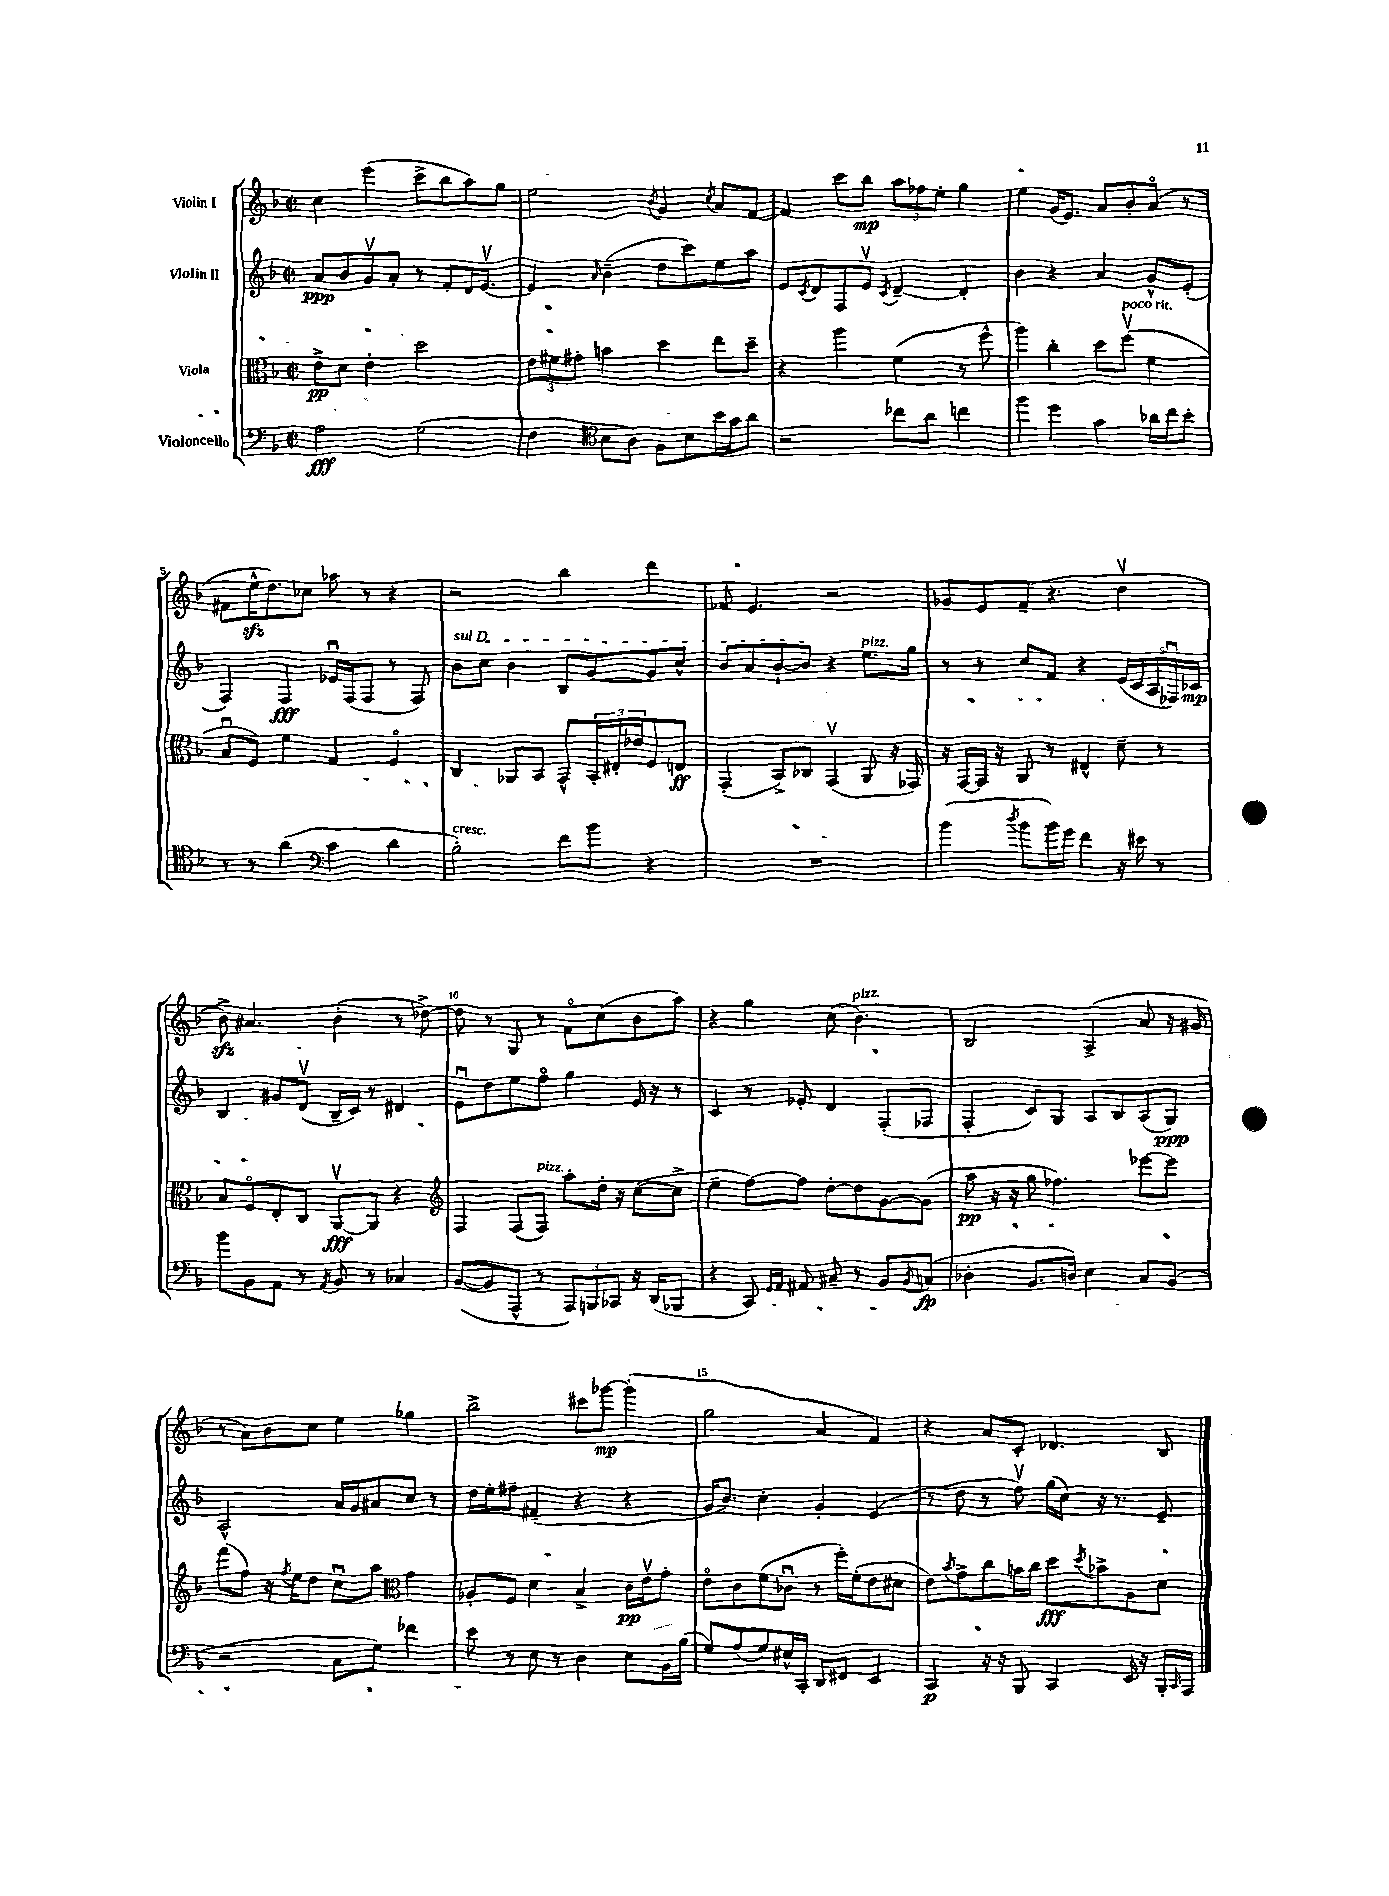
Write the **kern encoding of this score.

**kern	**dynam	**kern	**dynam	**kern	**dynam	**kern	**dynam
*part4	*part4	*part3	*part3	*part2	*part2	*part1	*part1
*staff4	*staff4	*staff3	*staff3	*staff2	*staff2	*staff1	*staff1
*I"Violoncello	*	*I"Viola	*	*I"Violin II	*	*I"Violin I	*
*clefF4	*	*clefC3	*	*clefG2	*	*clefG2	*
*k[b-]	*	*k[b-]	*	*k[b-]	*	*k[b-]	*
*M2/2	*	*M2/2	*	*M2/2	*	*M2/2	*
*met(c|)	*	*met(c|)	*	*met(c|)	*	*met(c|)	*
=1	=1	=1	=1	=1	=1	=1	=1
2A\	fff	8e^\L	pp	8a/L	ppp	4cc\	.
.	.	8d\J	.	8b-/	.	.	.
.	.	4e'\	.	8gv/	.	(4eee\	.
.	.	.	.	8a'/J	.	.	.
(2G\	.	2dd\	.	8r	.	8ccc^\L	.
.	.	.	.	8f'/L	.	8bb-\	.
.	.	.	.	16d/K	.	8aa\)	.
.	.	.	.	[8.ev/J	.	.	.
.	.	.	.	.	.	8gg\J	.
=2	=2	=2	=2	=2	=2	=2	=2
4F\	.	12e\L	.	4e/]	.	2ee\	.
.	.	12f#X\	.	.	.	.	.
.	.	12g#X'\J	.	.	.	.	.
*clefC4	*	*	*	*	*	*	*
.	.	.	.	16qqa/	.	.	.
8B-\L	.	4bn\	.	(4b-~\	.	.	.
8A\J)	.	.	.	.	.	.	.
.	.	.	.	.	.	8qb-/	.
8F\L	.	4dd\	.	8dd\L	.	4g/	.
8B-\	.	.	.	8ccc\)	.	.	.
.	.	.	.	.	.	8qcc/	.
16b-\L	.	8ee\L	.	8ee\	.	8a/L	.
16g\J	.	.	.	.	.	.	.
8a\J	.	8dd~\J	.	8aa\J	.	[8f/J	.
=3	=3	=3	=3	=3	=3	=3	=3
2r	.	4r	.	8e/L	.	4f/]	.
.	.	.	.	8qc/	.	.	.
.	.	.	.	8d/	.	.	.
.	.	4aa\	.	8F/	.	8ccc\L	.
.	.	.	.	8ev/J	.	8bb-\J	mp
.	.	.	.	8qc/	.	.	.
8cc-X\L	.	(4f\	.	[4d~/	.	12aa\L	.
.	.	.	.	.	.	12ff-X\	.
8a\J	.	.	.	.	.	.	.
.	.	.	.	.	.	12ee'\J	.
4ccn\	.	8r	.	4d'/]	.	4gg\	.
.	.	8ff^^\	.	.	.	.	.
=4	=4	=4	=4	=4	=4	=4	=4
4ff\	.	4aa\)	.	4b-\	.	4ee\	.
4dd\	.	4cc'\	.	4r	.	(16g/KL	.
.	.	.	.	.	.	8.e/J)	.
4g\	.	8dd\L	.	4a/	.	8a/L	.
!	!	!LO:TX:a:i:t=poco rit.	!	!	!	!	!
.	.	(8ffv\J	.	.	.	8b-'/	.
16a-X\LL	.	4f\	.	8g^^/L	.	(8a/J	.
16cc\J	.	.	.	.	.	.	.
8b-'\J	.	.	.	(8e'/J	.	8r	.
!!LO:LB:g=z
=5	=5	=5	=5	=5	=5	=5	=5
8r	.	8B-u/L	.	4F/)	.	8f#X\L	.
8r	.	8F/J)	.	.	.	16eezz^^\K	.
.	.	.	.	.	.	8.dd\)	.
(4a\	.	4f\	.	4F/	fff	.	.
.	.	.	.	.	.	8cc-X\J	.
*clefF4	*	*	*	*	*	*	*
4c\	.	4G/	.	16e-Xu/LL	.	8aa-X\	.
.	.	.	.	(16F/J	.	.	.
.	.	.	.	8F/J	.	8r	.
4d\	.	4F/	.	8r	.	4r	.
.	.	.	.	8F/)	.	.	.
=6	=6	=6	=6	=6	=6	=6	=6
!	!	!	!	!LO:TX:a:i:t=sul D	!	!	!
!LO:TX:a:i:t=cresc.	!	!	!	!	!	!	!
2B-'\)	.	4C/	.	8b-\L	.	2r	.
.	.	.	.	8cc\J	.	.	.
.	.	8AA-X/L	.	4b-\	.	.	.
.	.	8BB-/J	.	.	.	.	.
8f\L	.	8GG^^/L	.	8B-/L	.	4bb-\	.
8b-\J	.	24BB-'/L	.	[8g/	.	.	.
.	.	24E#X'/	.	.	.	.	.
.	.	24e-X/J	.	.	.	.	.
4r	.	8F/	.	8g/]	.	4ddd\	.
.	.	8En/J	ff	8cc^^/J	.	.	.
=7	=7	=7	=7	=7	=7	=7	=7
1r	.	(4GG'/	.	8b-/L	.	8f-X/	.
.	.	.	.	8a/	.	4.e/	.
.	.	8BB-^/L)	.	[8b-`/	.	.	.
.	.	8C-X/J	.	8b-/J]	.	.	.
.	.	(4GGv/	.	4r	.	2r	.
!	!	!	!	!LO:TX:a:i:t=pizz.	!	!	!
.	.	8AA/	.	8.ee\L	.	.	.
.	.	16r	.	.	.	.	.
.	.	16GG-X/)	.	16gg\Jk	.	.	.
=8	=8	=8	=8	=8	=8	=8	=8
(4b-\	.	16r	.	8r	.	8g-X/L	.
.	.	[16GG/LL	.	.	.	.	.
.	.	16GG/JJ]	.	8r	.	8e/	.
.	.	16r	.	.	.	.	.
8qdd/	.	.	.	.	.	.	.
8b-\L	.	8AA/	.	8cc/L	.	(8f~/J	.
16b-\L)	.	8r	.	8f/J	.	4.r	.
16g\JJ	.	.	.	.	.	.	.
4f\	.	4E#X^^/	.	4r	.	.	.
16r	.	8d~\	.	(20e/LL	.	4ddv\	.
.	.	.	.	20c/	.	.	.
16e#X\	.	.	.	.	.	.	.
.	.	.	.	20A/	.	.	.
8r	.	8r	.	.	.	.	.
.	.	.	.	20F-Xu/)	.	.	.
.	.	.	.	20c-X/JJ	mp	.	.
!!LO:LB:g=z
=9	=9	=9	=9	=9	=9	=9	=9
8b-\L	.	8B-/L	.	4B-/	.	8b-zz^\)	.
8BB-\	.	8F/	.	.	.	4.a#X/	.
8AA\J	.	8E'/	.	8g#X/L	.	.	.
8r	.	8C/J	.	(8dv/J	.	.	.
8qAA/	.	.	.	.	.	.	.
8BB-/	.	[8AAv/L	fff	16B-~/LL	.	(4b-'\	.
.	.	.	.	16c/JJ)	.	.	.
8r	.	8AA/J]	.	8r	.	.	.
4C-X/	.	4r	.	4d#X/	.	8r	.
.	.	.	.	.	.	[8dd-X^\)	.
=10	=10	=10	=10	=10	=10	=10	=10
*	*	*clefG2	*	*	*	*	*
([8BB-/L	.	4F/	.	8eu\L	.	8dd-\]	.
8BB-/]	.	.	.	8dd\	.	8r	.
8AAA^^/J	.	(8F/L	.	8ee\	.	8G/	.
!	!	!LO:TX:a:i:t=pizz.	!	!	!	!	!
8r	.	8F/J)	.	8ff\J	.	8r	.
12AAA/L)	.	8aa'\L	.	4gg\	.	8f\L	.
12BBBn/	.	.	.	.	.	.	.
.	.	16dd'\Jk	.	.	.	(8cc\	.
12CC-X/J	.	.	.	.	.	.	.
.	.	16r	.	.	.	.	.
16r	.	([8cc\L	.	16e/	.	8b-\	.
(16DD/KL	.	.	.	16r	.	.	.
8BBB-X/J	.	8cc^\J]	.	8r	.	8aa\J)	.
=11	=11	=11	=11	=11	=11	=11	=11
4r	.	4ee~\	.	4c/	.	4r	.
8CC/)	.	[8ff\L)	.	8r	.	4gg\	.
16qqGG/LL	.	.	.	.	.	.	.
16qqAA/JJ	.	.	.	.	.	.	.
8AA#X/	.	8ff\J]	.	8e-X'/	.	.	.
8C#X~/	.	[8dd'\L	.	4d/	.	(8cc\	.
!	!	!	!	!	!	!LO:TX:a:i:t=pizz.	!
8r	.	8dd\]	.	.	.	4.b-\)	.
8BB-/L	.	[8g\	.	(8F'/L	.	.	.
8qBB-/	.	.	.	.	.	.	.
(8Cn/J	fp	(8g\J]	.	8F-X/J	.	.	.
=12	=12	=12	=12	=12	=12	=12	=12
4D-X'\	.	8aa\	pp	4F'/	.	2B-/	.
.	.	16r	.	.	.	.	.
.	.	16r	.	.	.	.	.
8.BB-/L	.	8gg\	.	8c/L)	.	.	.
.	.	4.ff-X\)	.	8G/J	.	.	.
16Dn/Jk)	.	.	.	.	.	.	.
4E\	.	.	.	8A/L	.	(4A^/	.
.	.	.	.	8B-/	.	.	.
8C/L	.	[8eee-X\L	.	(8A/	.	8a/	.
(8BB-/J	.	8eee-\J]	.	8G/J)	ppp	16r	.
.	.	.	.	.	.	16g#X/	.
!!LO:LB:g=z
=13	=13	=13	=13	=13	=13	=13	=13
2r	.	(8fff\L	.	2A^^/	.	8r	.
.	.	8ff\J)	.	.	.	8a\L)	.
.	.	16r	.	.	.	8b-\	.
.	.	8qff/	.	.	.	.	.
.	.	16ee\KL	.	.	.	.	.
.	.	8dd\J	.	.	.	8cc\J	.
8C\L	.	8ccu\L	.	16a/LL	.	4ee\	.
.	.	.	.	16g/J	.	.	.
8G\J)	.	8aa\J	.	8a#X/	.	.	.
*	*	*clefC3	*	*	*	*	*
4f-X\	.	4g\	.	8cc/J	.	4gg-X\	.
.	.	.	.	8r	.	.	.
=14	=14	=14	=14	=14	=14	=14	=14
8e\	.	8A-X'/L	.	16dd\LL	.	2bb-^\	.
.	.	.	.	16ee'\J	.	.	.
8r	.	8F/J	.	8ff#X~\J	.	.	.
8E\	.	4d\	.	(4f#X~/	.	.	.
8r	.	.	.	.	.	.	.
4D\	.	4B-^/	.	4r	.	8ccc#X\L	.
.	.	.	.	.	.	[8ggg-X\J	mp
8E\L	.	16c\LL	pp	4r	.	(4ggg-'\]	.
.	.	16ev\J	.	.	.	.	.
16BB-\L	.	8g'\J	.	.	.	.	.
(16B-\JJ	.	.	.	.	.	.	.
=15	=15	=15	=15	=15	=15	=15	=15
8G/L)	.	8e\L	.	16g/KL	.	2gg\	.
.	.	.	.	8.b-/J)	.	.	.
(8A/	.	8c\	.	.	.	.	.
8G/)	.	(8f\	.	4cc'\	.	.	.
16E#X^^/L	.	8c-Xu\J	.	.	.	.	.
16CC'/JJ	.	.	.	.	.	.	.
8DD/L	.	8r	.	4g'/	.	4a/	.
8FF#X/J	.	16ff'\LL)	.	.	.	.	.
.	.	(16f'\J	.	.	.	.	.
4EE/	.	8e\	.	(4e/	.	4f/)	.
.	.	8d#X\J	.	.	.	.	.
=16	=16	=16	=16	=16	=16	=16	=16
4CC/	p	8e\L)	.	8r	.	4r	.
.	.	8qb-/	.	.	.	.	.
.	.	8g^\	.	8dd\	.	.	.
16r	.	8cc\	.	8r	.	8a/L	.
16r	.	.	.	.	.	.	.
8BBB-/	.	16bn\L	.	8ffv\)	.	8c'/J	.
.	.	16cc\JJ	.	.	.	.	.
4CC/	.	8dd\L	fff	(16gg\LL	.	4.d-X/	.
.	.	.	.	16cc\JJ)	.	.	.
.	.	8qdd/	.	.	.	.	.
.	.	8b-X^\	.	16r	.	.	.
.	.	.	.	8.r	.	.	.
16EE/	.	8A\	.	.	.	.	.
16r	.	.	.	.	.	.	.
16BBB-'/LL	.	8d\J	.	8e~/	.	8B-/	.
16qqCC/	.	.	.	.	.	.	.
16AAA/JJ	.	.	.	.	.	.	.
==	==	==	==	==	==	==	==
*-	*-	*-	*-	*-	*-	*-	*-
